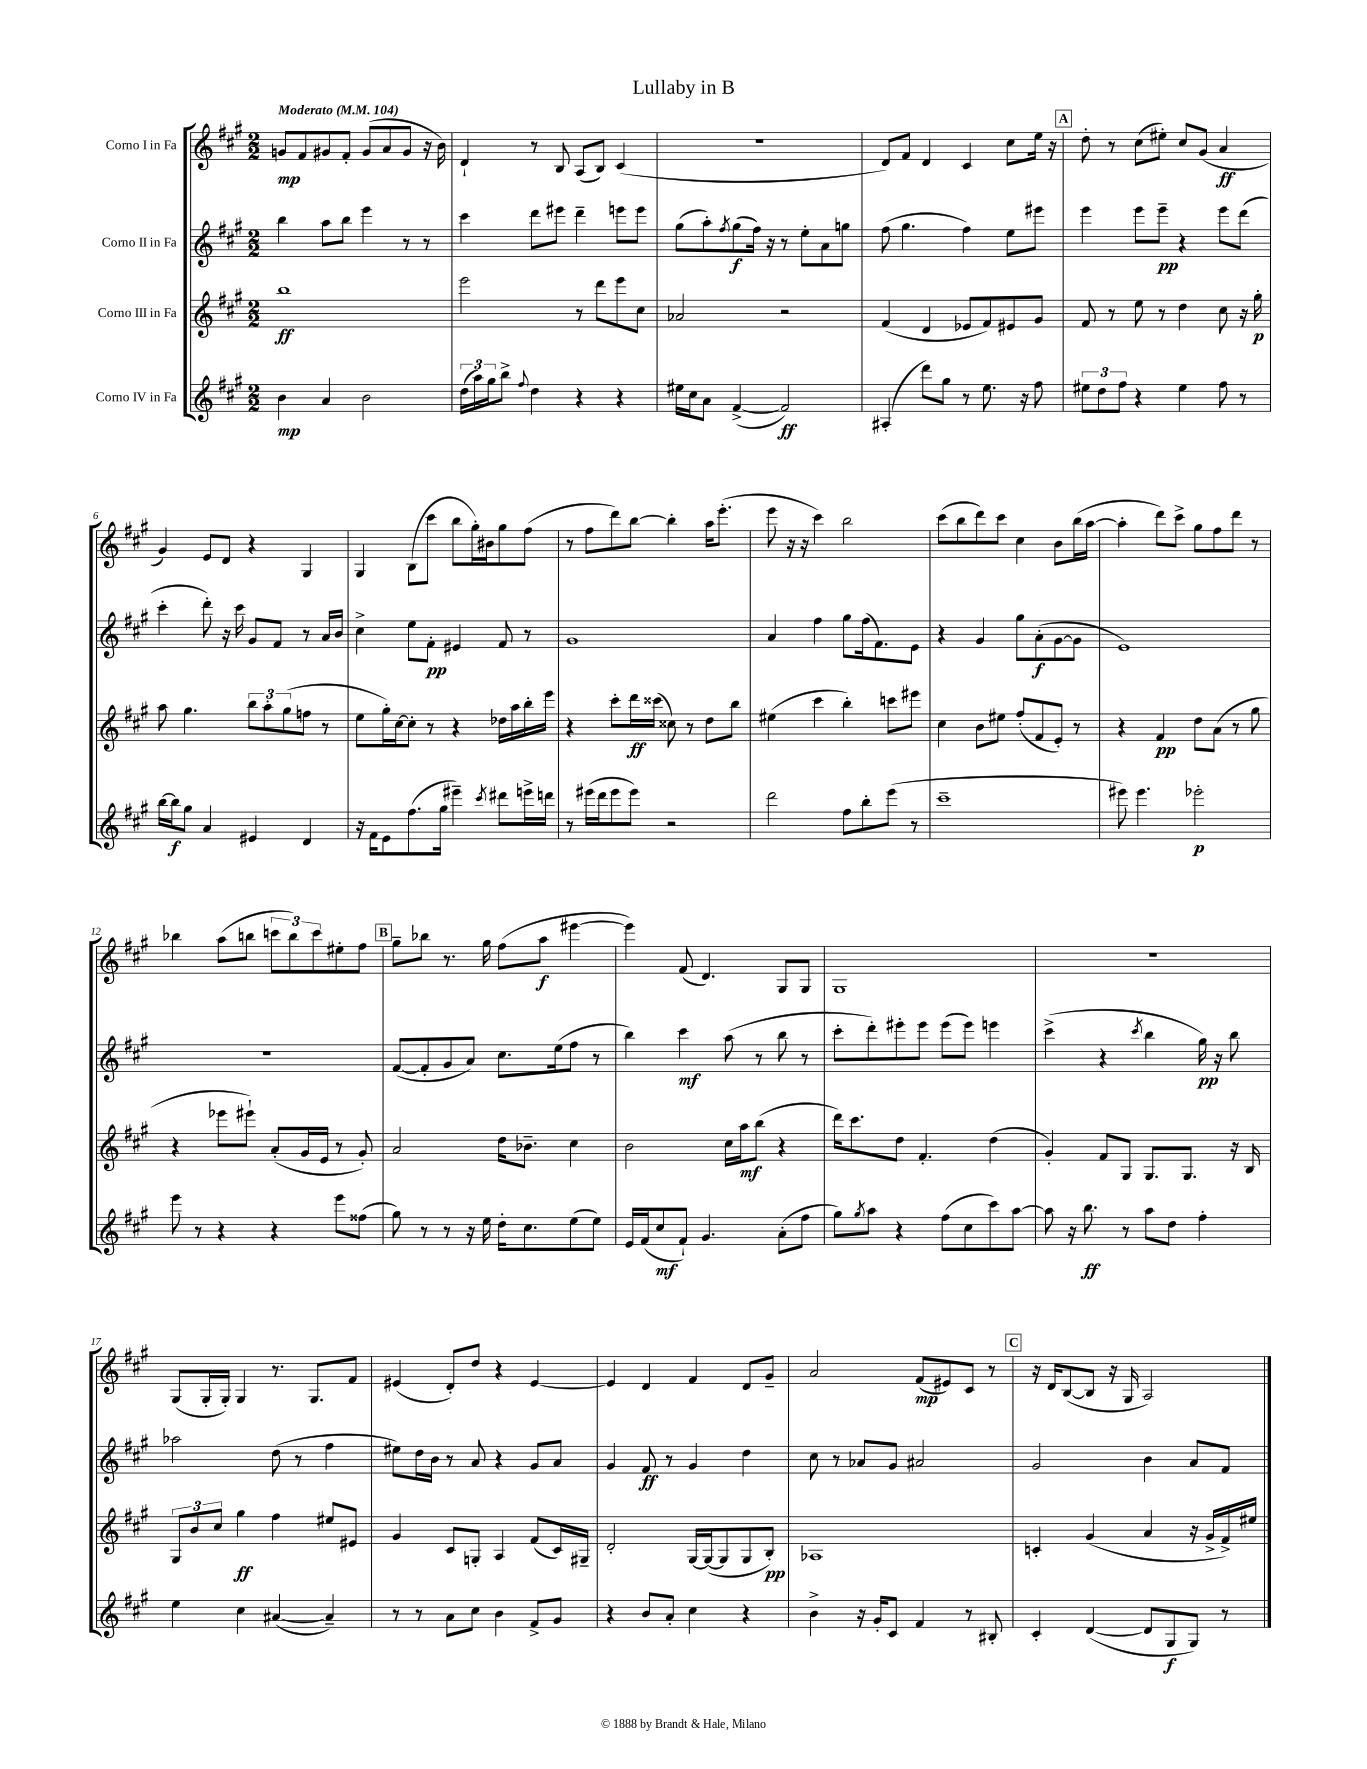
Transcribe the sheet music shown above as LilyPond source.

\header { title = "Lullaby in B" }
<<
\new StaffGroup <<
\new Staff = "s0" \with { instrumentName = "Corno I in Fa" } {
    \clef treble \key a \major \numericTimeSignature \time 2/2 \tempo "Moderato" 4 = 104
    g'8\mp fis'8 gis'8 fis'8-. gis'8( a'8 gis'8 r16 b'16) |
    d'4-! r8 b8 a8( b8) cis'4( |
    R1 |
    d'8) fis'8 d'4 cis'4 cis''8 e''16 r16 |
    \mark \markup { \box "A" } d''8-. r8 cis''8( eis''8-.) cis''8 gis'8( a'4\ff |
    gis'4) e'8 d'8 r4 gis4 |
    gis4 b8( cis'''8 b''8 gis''16-.) bis'16 gis''8 fis''8( |
    r8 fis''8 d'''8) b''8~ b''4-. a''16 e'''8.-.( |
    e'''8 r16 r16 cis'''4) b''2 |
    cis'''8( b''8 d'''8) cis'''8 cis''4 b'8 b''16( a''16~ |
    a''4-. d'''8) cis'''8-> gis''8 fis''8 d'''8 r8 |
    bes''4 a''8( b''8 \tuplet 3/2 { c'''8 b''8) c'''8 } eis''8-. fis''8 |
    \mark \markup { \box "B" } gis''8-- bes''8 r8. gis''16 fis''8( a''8\f eis'''4~ |
    eis'''4) fis'8( d'4.) gis8 gis8 |
    gis1 |
    r1 |
    gis8( gis16-. gis16-.) gis4 r8. gis8. fis'8 |
    eis'4( d'8-.) d''8 r4 eis'4~ |
    eis'4 d'4 fis'4 d'8 gis'8-- |
    a'2 fis'8\mp( eis'8) cis'8 r8 |
    \mark \markup { \box "C" } r16 d'16 b8~( b8 r16 gis16 a2) \bar "|." |
}
\new Staff = "s1" \with { instrumentName = "Corno II in Fa" } {
    \clef treble \key a \major \numericTimeSignature \time 2/2
    b''4 a''8 b''8 e'''4 r8 r8 |
    cis'''4 d'''8 eis'''8 d'''4-- e'''8 e'''8 |
    gis''8( a''8-.) \acciaccatura { fis''8 } gis''8\f( fis''16) r16 r8 e''8-. a'8 g''8 |
    fis''8( gis''4. fis''4) e''8 eis'''8 |
    \mark \markup { \box "A" } e'''4 e'''8 e'''8--\pp r4 e'''8 d'''8( |
    cis'''4-. d'''8-.) r16 cis'''16 gis'8 fis'8 r8 a'16 b'16 |
    cis''4-> e''8 fis'8-.\pp eis'4 fis'8 r8 |
    gis'1 |
    a'4 fis''4 gis''8 fis''16( fis'8.) e'8 |
    r4 gis'4 gis''8 a'8-.\f( gis'8~ gis'8 |
    e'1) |
    R1 |
    \mark \markup { \box "B" } fis'8~( fis'8-. gis'8 a'8) cis''8. e''16( fis''8 r8 |
    b''4) cis'''4\mf a''8( r8 b''8 r8 |
    cis'''8-. d'''8-.) eis'''8-. eis'''8 eis'''8( eis'''8) e'''4 |
    cis'''4->( r4 \acciaccatura { cis'''8 } b''4 gis''16\pp) r16 b''8 |
    aes''2 d''8( r8 fis''4 |
    eis''8) d''16 b'16 r8 a'8 r4 gis'8 a'8 |
    gis'4 fis'8\ff r8 gis'4 d''4 |
    cis''8 r8 aes'8 gis'8 ais'2 |
    \mark \markup { \box "C" } gis'2 b'4 a'8 fis'8 \bar "|." |
}
\new Staff = "s2" \with { instrumentName = "Corno III in Fa" } {
    \clef treble \key a \major \numericTimeSignature \time 2/2
    b''1\ff |
    e'''2 r8 d'''8 e'''8 cis''8 |
    aes'2 r2 |
    fis'4( d'4 ees'8 fis'8) eis'8 gis'8 |
    \mark \markup { \box "A" } fis'8 r8 e''8 r8 d''4 cis''8 r16 gis''16-.\p |
    a''8 gis''4. \tuplet 3/2 { b''8 a''8-. gis''8( } f''8 r8 |
    e''8 gis''16-.) cis''16~ cis''8-. r8 r4 des''16 a''16 b''16-. e'''16 |
    r4 cis'''8-. d'''16\ff cisis'''16( cisis''8) r8 d''8 b''8 |
    eis''4( cis'''4 b''4-.) c'''8 eis'''8 |
    cis''4 b'8 eis''8 fis''8-.( fis'8 e'8-.) r8 |
    r4 fis'4\pp d''8 a'8( r8 gis''8 |
    r4 ees'''8 eis'''8-!) a'8-.( gis'16 e'16 r8 gis'8-.) |
    \mark \markup { \box "B" } a'2 d''16 bes'8.-- cis''4 |
    b'2 cis''16 a''16\mf b''8( r4 |
    d'''16) cis'''8. d''8 fis'4.-. d''4( |
    gis'4-.) fis'8 gis8 gis8. gis8. r16 b16 |
    \tuplet 3/2 { gis8 b'8 cis''8 } gis''4\ff fis''4 eis''8 eis'8 |
    gis'4 cis'8 g8-. a4 fis'8( cis'16) gis16-- |
    d'2-. gis16~ gis16~( gis8 gis8 b8-.\pp) |
    aes1 |
    \mark \markup { \box "C" } c'4-. gis'4( a'4 r16 gis'16-> fis'16->) eis''16 \bar "|." |
}
\new Staff = "s3" \with { instrumentName = "Corno IV in Fa" } {
    \clef treble \key a \major \numericTimeSignature \time 2/2
    b'4\mp a'4 b'2 |
    \tuplet 3/2 { d''16( a''16) gis''16 } b''8-> \appoggiatura { fis''8 } d''4 r4 r4 |
    eis''16 cis''16 a'8 fis'4~->( fis'2\ff) |
    ais4-.( d'''8) gis''8 r8 e''8. r16 fis''8 |
    \mark \markup { \box "A" } \tuplet 3/2 { eis''8 d''8 fis''8 } r4 eis''4 fis''8 r8 |
    b''16~ b''16\f gis''8 a'4 eis'4 d'4 |
    r16 fis'16 e'8 fis''8.( gis''16 eis'''4--) \acciaccatura { cis'''8 } dis'''8 e'''16-> d'''16 |
    r8 eis'''16( d'''16 eis'''8 eis'''8) r2 |
    d'''2 fis''8 b''8-. e'''8( r8 |
    cis'''1-- |
    eis'''8) eis'''4. ees'''2-.\p |
    e'''8 r8 r4 r4 e'''8 fisis''8( |
    \mark \markup { \box "B" } gis''8) r8 r8 r16 e''16 d''16-. cis''8. e''8( e''8) |
    e'16 fis'16( cis''8\mf fis'8-!) gis'4. a'8-.( fis''8 |
    gis''8) \acciaccatura { gis''8 } a''8 r4 fis''8( cis''8 cis'''8) a''8~ |
    a''8 r16 b''8.\ff r8 a''8 d''8 fis''4-. |
    e''4 cis''4 ais'4~( ais'4--) |
    r8 r8 a'8 cis''8 b'4 fis'8-> gis'8 |
    r4 b'8 a'8-. cis''4 r4 |
    b'4-> r16 gis'16-. cis'8 fis'4 r8 bis8-. |
    \mark \markup { \box "C" } cis'4-. d'4~( d'8 gis8\f gis8) r8 \bar "|." |
}
>>
>>
